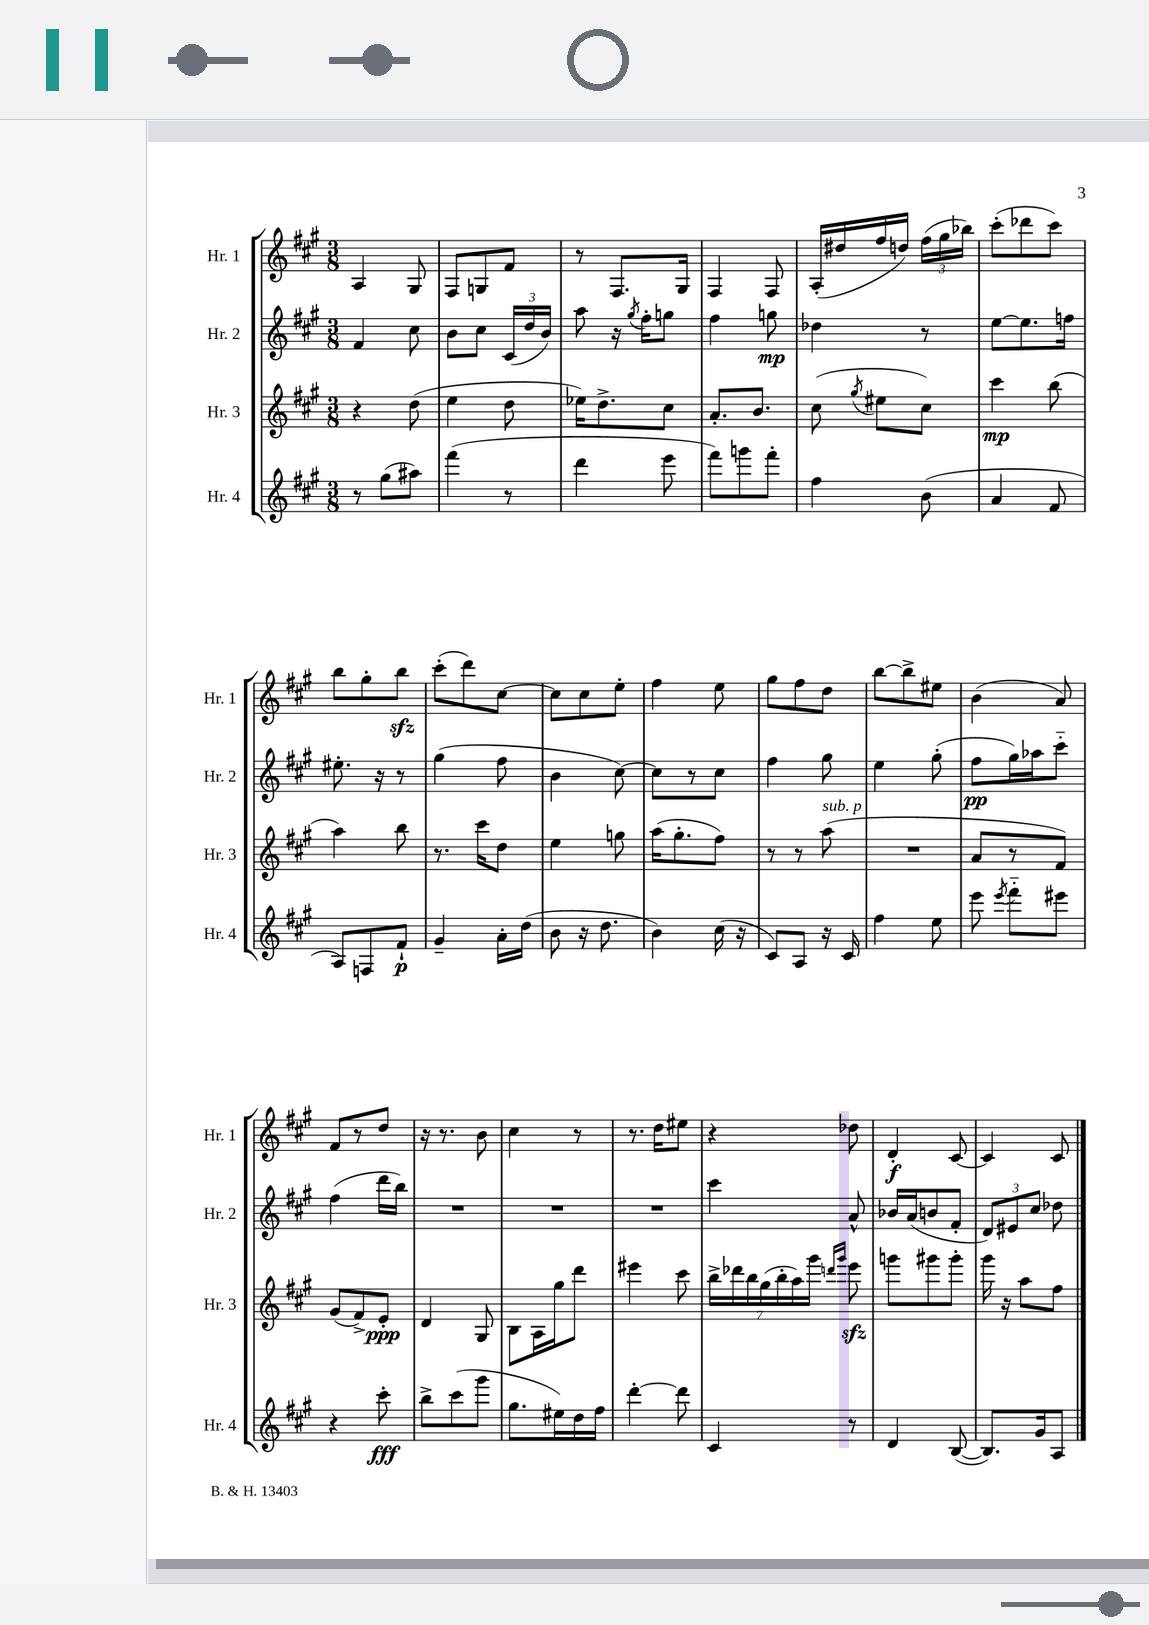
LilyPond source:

<<
\new StaffGroup <<
\new Staff = "s0" \with { instrumentName = "Hr. 1" shortInstrumentName = "Hr. 1" } {
    \clef treble \key a \major \numericTimeSignature \time 3/8
    \autoBeamOff a4 gis8 |
    fis8[ g8 fis'8] |
    r8 fis8.[ gis16] |
    fis4 fis8 |
    a16[-.( dis''16 fis''16 d''16]) \tuplet 3/2 { fis''16[( gis''16 bes''16]) } |
    cis'''8[-.( des'''8 cis'''8]) |
    b''8[ gis''8-. b''8]\sfz |
    cis'''8[-.( d'''8) cis''8]~ |
    cis''8[ cis''8 e''8]-. |
    fis''4 e''8 |
    gis''8[ fis''8 d''8] |
    b''8[~ b''8-> eis''8] |
    b'4( a'8) |
    fis'8[ r8 d''8] |
    r16 r8. b'8 |
    cis''4 r8 |
    r8. d''16[ eis''8] |
    r4 des''8 |
    d'4-.\f cis'8~ |
    cis'4 cis'8 \bar "|." |
}
\new Staff = "s1" \with { instrumentName = "Hr. 2" shortInstrumentName = "Hr. 2" } {
    \clef treble \key a \major \numericTimeSignature \time 3/8
    \autoBeamOff fis'4 cis''8 |
    b'8[ cis''8] \tuplet 3/2 { cis'16[( d''16 b'16]) } |
    a''8 r16 \acciaccatura { gis''8 } fis''16[-. g''8] |
    fis''4 g''8\mp |
    des''4 r8 |
    e''8[~ e''8. f''16] |
    eis''8.-. r16 r8 |
    gis''4( fis''8 |
    b'4 cis''8~) |
    cis''8[ r8 cis''8] |
    fis''4 gis''8 |
    e''4 gis''8-.( |
    fis''8[\pp gis''16) aes''16 cis'''8]-_ |
    fis''4( d'''16[ b''16]) |
    R4. |
    R4. |
    R4. |
    cis'''4 a'8-^ |
    bes'16[ a'16( b'8 fis'8]-. |
    \tuplet 3/2 { d'8[) eis'8 cis''8] } des''8 \bar "|." |
}
\new Staff = "s2" \with { instrumentName = "Hr. 3" shortInstrumentName = "Hr. 3" } {
    \clef treble \key a \major \numericTimeSignature \time 3/8
    \autoBeamOff r4 d''8( |
    e''4 d''8 |
    ees''16[) d''8.-> cis''8] |
    a'8.[-. b'8.] |
    cis''8( \acciaccatura { gis''8 } eis''8[ cis''8]) |
    cis'''4\mp b''8( |
    a''4) b''8 |
    r8. cis'''16[ d''8] |
    e''4 g''8 |
    a''16[( gis''8.-. fis''8]) |
    r8 r8 a''8^\markup { \italic "sub. p" }( |
    R4. |
    a'8[ r8 fis'8]) |
    gis'8[( fis'8->) e'8]-.\ppp |
    d'4 gis8 |
    b8[ a16 gis''16 d'''8] |
    eis'''4 cis'''8 |
    \tuplet 7/4 { b''16[-> des'''16 b''16 gis''16( b''16-. a''16) gis'''16] } \grace { d'''16[ gis'''16] } e'''8\sfz |
    g'''8[ gis'''8 gis'''8]-. |
    gis'''16 r16 a''8[ fis''8] \bar "|." |
}
\new Staff = "s3" \with { instrumentName = "Hr. 4" shortInstrumentName = "Hr. 4" } {
    \clef treble \key a \major \numericTimeSignature \time 3/8
    \autoBeamOff r8 gis''8[( ais''8]) |
    fis'''4( r8 |
    d'''4 e'''8 |
    fis'''8[) g'''8 fis'''8]-. |
    fis''4 b'8( |
    a'4 fis'8 |
    a8[) f8 fis'8]-!\p |
    gis'4-- a'16[-. d''16]( |
    b'8 r16 d''8. |
    b'4) cis''16( r16 |
    cis'8[) a8] r16 cis'16 |
    fis''4 e''8 |
    e'''8 \acciaccatura { e'''8 } fis'''8[-_ eis'''8] |
    r4 cis'''8-.\fff |
    b''8[-> cis'''8( gis'''8] |
    gis''8.[ eis''16) d''16 fis''16] |
    d'''4~-. d'''8 |
    cis'4 r8 |
    d'4 b8~( |
    b8.[) gis'16 a8] \bar "|." |
}
>>
>>
\layout { \context { \Score \remove "Bar_number_engraver" } }
